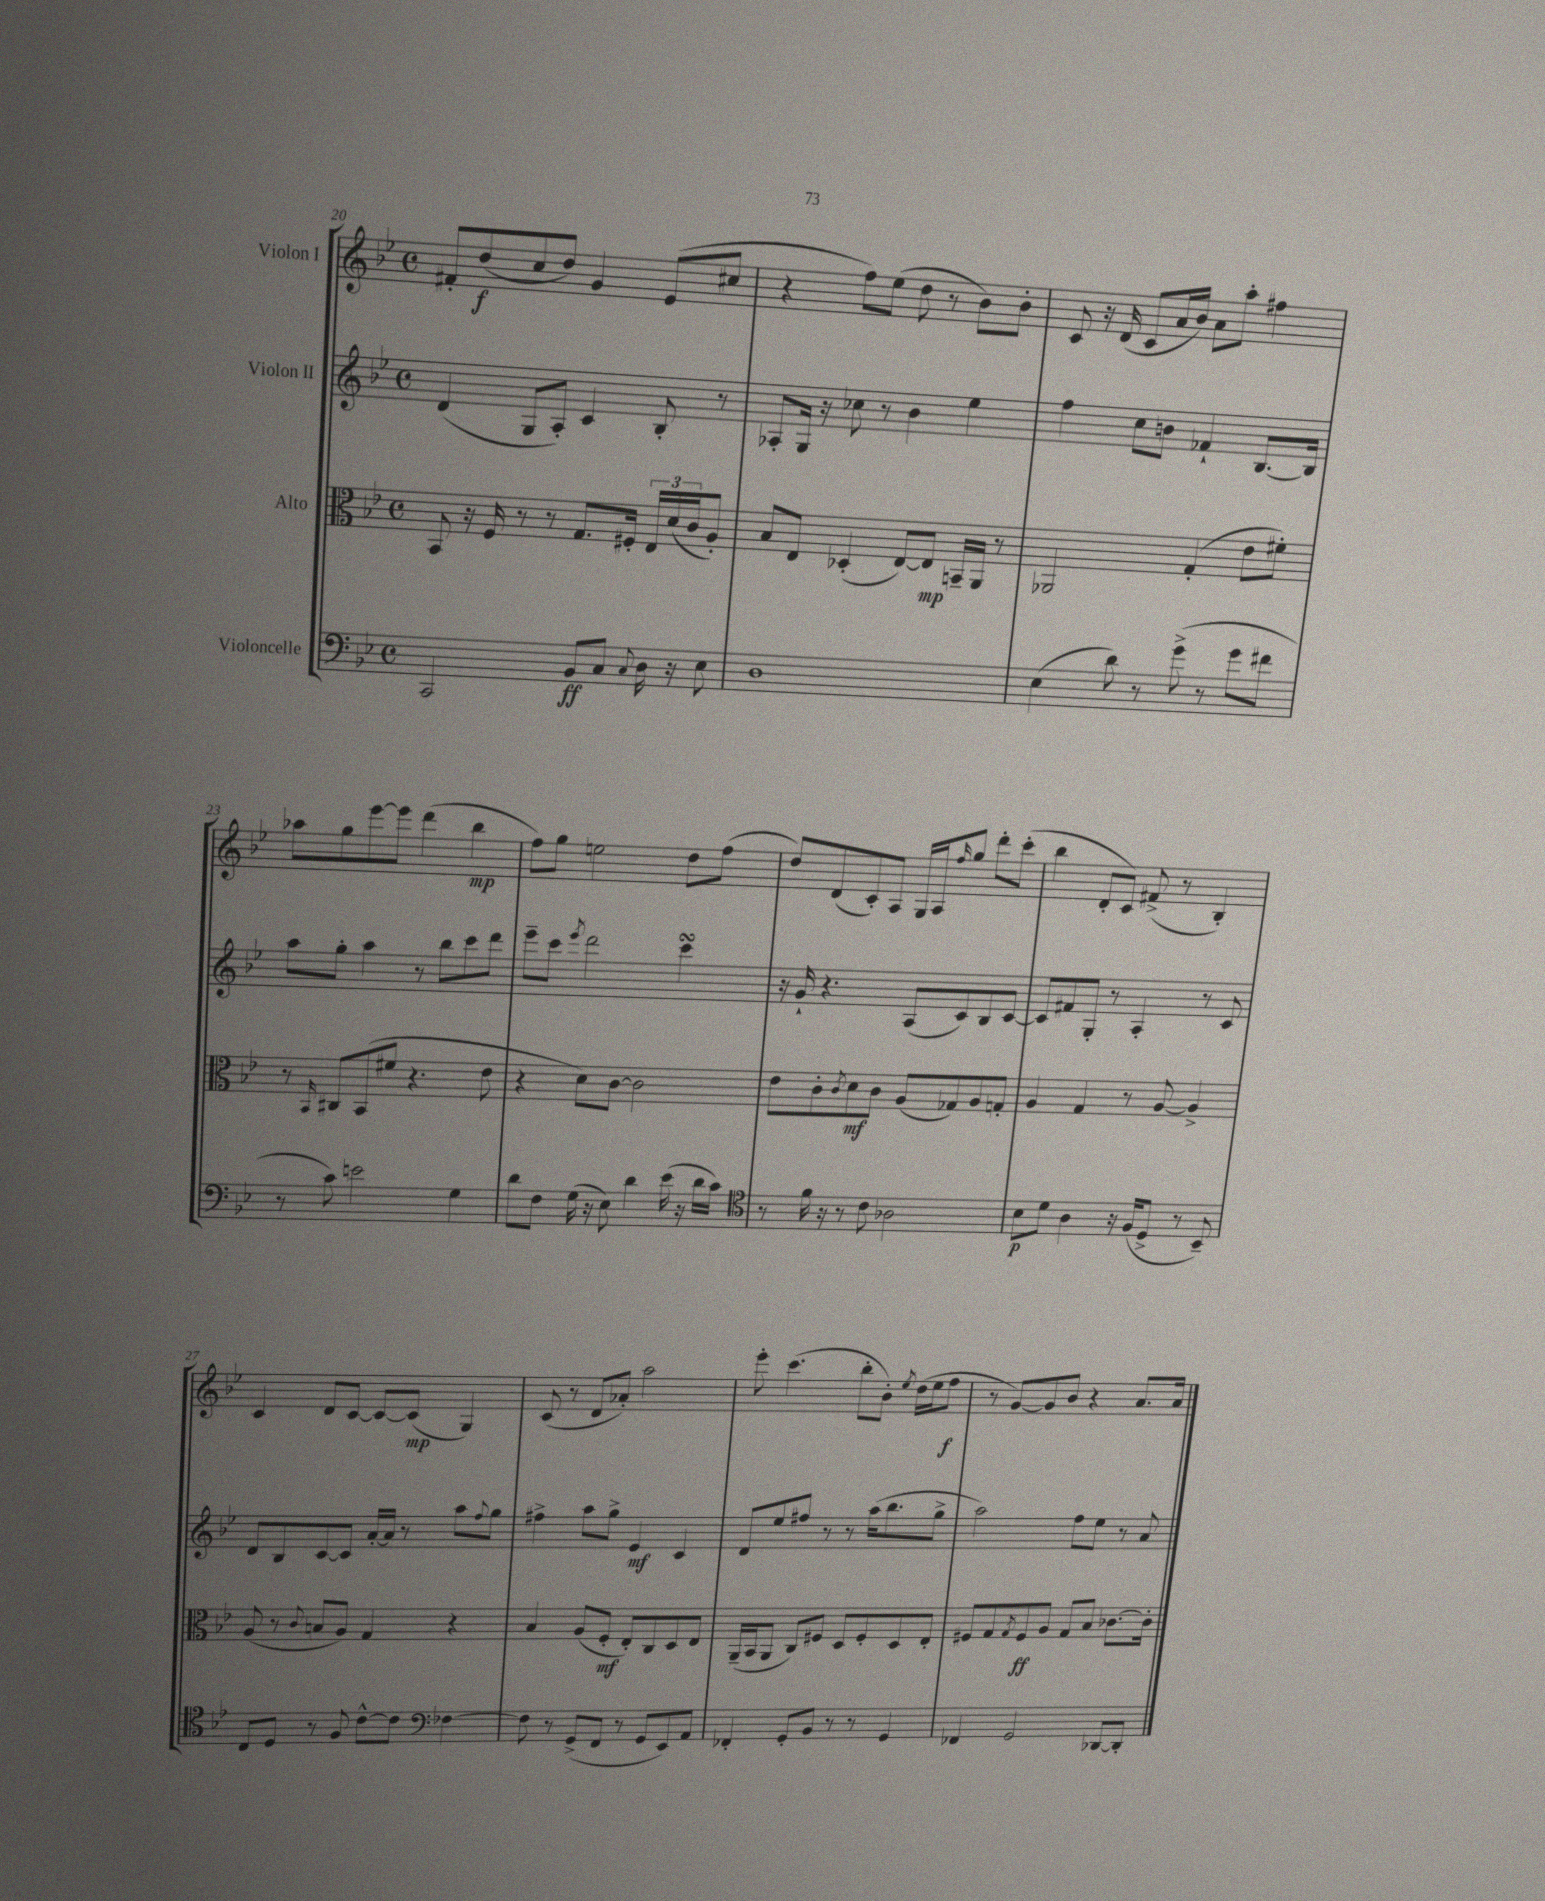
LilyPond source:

<<
\new StaffGroup <<
\new Staff = "s0" \with { instrumentName = "Violon I" } {
    \clef treble \key bes \major \defaultTimeSignature \time 4/4
    fis'8-. d''8\f( c''8 d''8) g'4 ees'8( cis''8 |
    r4 f''8) ees''8( d''8 r8 bes'8) bes'8-. |
    c'8 r16 d'16( c'8 a'16 bes'16) a'8 a''8-. fis''4 |
    aes''8 g''8 ees'''8~ ees'''8 d'''4( bes''4\mp |
    f''8) g''8 e''2 d''8 f''8( |
    d''8) d'8( c'8-.) a8 g16 a16 \grace { f''16 } g''8 d'''8-. c'''8-.( |
    bes''4 d'8-. c'8) fis'8->( r8 bes4-.) |
    c'4 d'8 c'8~ c'8~ c'8\mp( g4) |
    c'8( r8 d'8 aes'8-.) a''2 |
    ees'''8-. c'''4.( bes''8-. bes'8-.) \acciaccatura { ees''8 } d''16( ees''16 f''8\f |
    r8 g'8~) g'8 bes'8 r4 a'8. a'16 \bar "|." |
}
\new Staff = "s1" \with { instrumentName = "Violon II" } {
    \clef treble \key bes \major \defaultTimeSignature \time 4/4
    d'4( g8 a8-.) c'4 bes8-. r8 |
    aes8-. g16 r16 ces''8 r8 bes'4 ees''4 |
    f''4 c''8 b'8 fes'4-! bes8.~ bes16 |
    a''8 g''8-. a''4 r8 bes''8 c'''8 d'''8 |
    ees'''8-- c'''8 \acciaccatura { ees'''8 } d'''2 c'''4\turn |
    r16 g'16-! r4. a8( c'8) bes8 c'8~ |
    c'8 fis'8 g8-. r8 a4-. r8 c'8 |
    d'8 bes8 c'8~ c'8 a'16~-. a'16 r8 a''8 \appoggiatura { f''8 } g''8 |
    fis''4-> a''8 g''8-> ees'4\mf c'4 |
    d'8 ees''8 fis''8 r8 r8 a''16( bes''8. g''8-> |
    a''2) f''8 ees''8 r8 a'8 \bar "|." |
}
\new Staff = "s2" \with { instrumentName = "Alto" } {
    \clef alto \key bes \major \defaultTimeSignature \time 4/4
    bes,8 r16 f16 r8 r8 g8. fis16-. \tuplet 3/2 { ees16 d'16( c'16 } a8-.) |
    bes8 ees8 des4-.( ees8~) ees8\mp b,16-- a,16 r8 |
    aes,2 g4-.( ees'8 fis'8-.) |
    r8 \grace { bes,16 } cis8 bes,8( fis'8 r4. ees'8 |
    r4 d'8) c'8~ c'2 |
    ees'8 c'8-. \acciaccatura { c'8 } d'8\mf c'8 a8( ges8) a8 g8-. |
    a4 g4 r8 a8~ a4-> |
    a8( r8 \appoggiatura { c'8 } b8 a8) g4 r4 |
    bes4 a8( f8-.\mf ees8-.) c8 d8 ees8 |
    a,16--( bes,16 a,8 c8) fis8 d8 fis8-. d8 ees8-. |
    fis8 g8 \acciaccatura { g8 } fis8\ff a8 g8 bes8 ces'8.~ ces'16-. \bar "|." |
}
\new Staff = "s3" \with { instrumentName = "Violoncelle" } {
    \clef bass \key bes \major \defaultTimeSignature \time 4/4
    c,2 bes,8\ff c8 \appoggiatura { c8 } d16 r16 ees8 |
    d1 |
    ees4( d'8) r8 g'8->( r8 g'8 fis'8 |
    r8 c'8) e'2 g4 |
    d'8 f8 g16( r16 ees8) d'4 ees'16( r16 d'16 c'16) |
    \clef tenor r8 f'16 r16 r8 c'8 aes2 |
    bes8\p d'8 a4 r16 f16( d8-> r8 bes,8--) |
    c8 d8 r8 f8 c'8~-^ c'8 \clef bass fes4~ |
    fes8 r8 g,8->( f,8 r8 g,8 ees,8) a,8 |
    fes,4-. g,8-. bes,8 r8 r8 g,4 |
    fes,4 g,2 des,8~ des,8-. \bar "|." |
}
>>
>>
\layout { \context { \Score currentBarNumber = #20 } }
